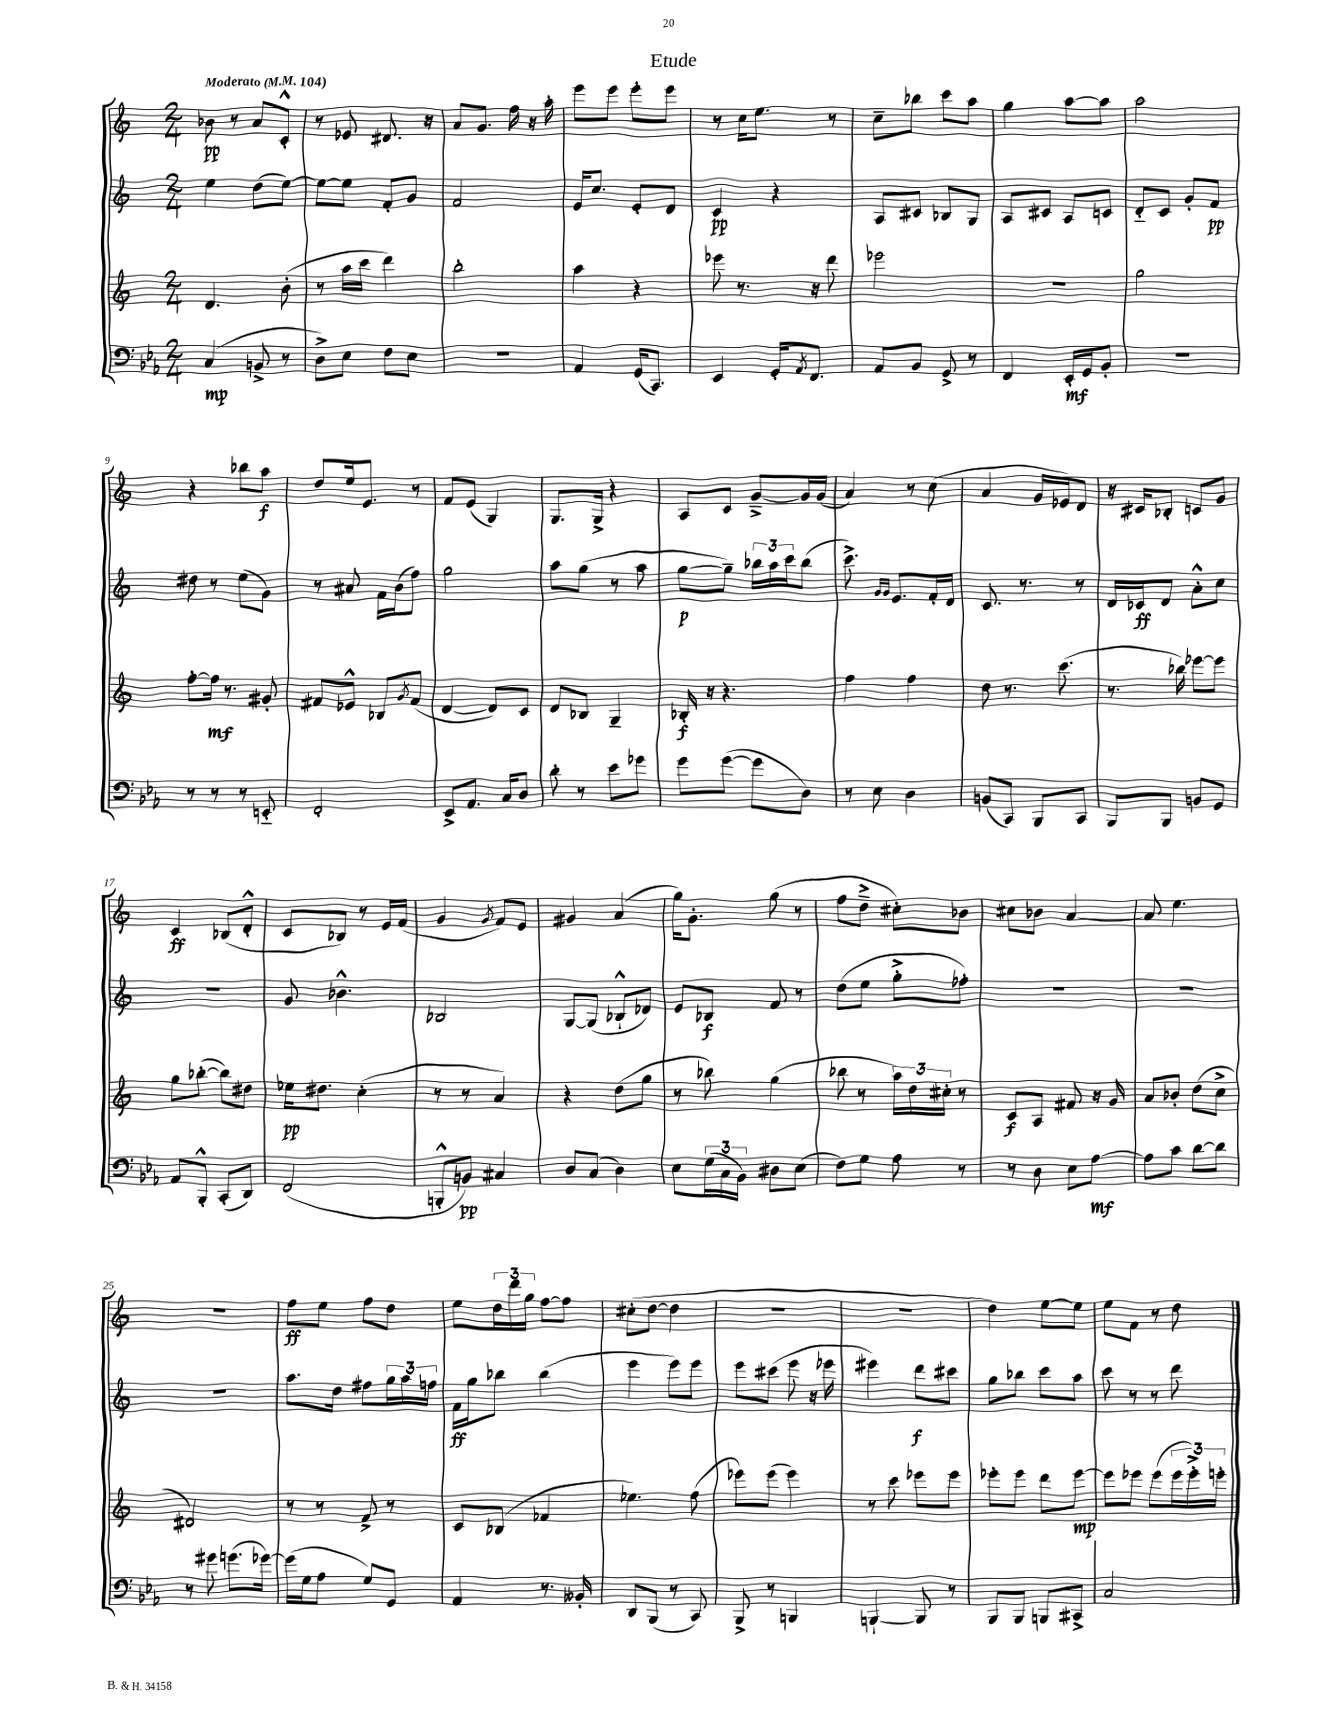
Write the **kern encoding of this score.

**kern	**dynam	**kern	**dynam	**kern	**dynam	**kern	**dynam
*part4	*part4	*part3	*part3	*part2	*part2	*part1	*part1
*staff4	*staff4	*staff3	*staff3	*staff2	*staff2	*staff1	*staff1
*clefF4	*	*clefG2	*	*clefG2	*	*clefG2	*
*k[b-e-a-]	*	*k[]	*	*k[]	*	*k[]	*
*M2/4	*	*M2/4	*	*M2/4	*	*M2/4	*
*MM104	*	*MM104	*	*MM104	*	*MM104	*
=1	=1	=1	=1	=1	=1	=1	=1
!	!	!	!	!	!	!LO:TX:a:B:t=Moderato	!
(4C/	mp	4.d/	.	4ee\	.	8b-X\	pp
.	.	.	.	.	.	8r	.
8BBn^/	.	.	.	(8dd\L	.	8a/L	.
8r	.	(8b'\	.	[8ee\J)	.	8c'^^/J	.
=2	=2	=2	=2	=2	=2	=2	=2
8D^\L)	.	8r	.	8ee\L_	.	8r	.
8E-\J	.	16aa\LL	.	8ee\J]	.	8e-X/	.
.	.	16ccc\JJ	.	.	.	.	.
8F\L	.	4ddd\)	.	8f'/L	.	8.d#X/	.
8E-\J	.	.	.	8g/J	.	.	.
.	.	.	.	.	.	16r	.
=3	=3	=3	=3	=3	=3	=3	=3
2r	.	2bb'\	.	2f/	.	8a/L	.
.	.	.	.	.	.	8.g/J	.
.	.	.	.	.	.	16ff\	.
.	.	.	.	.	.	16r	.
.	.	.	.	.	.	16aa'\	.
=4	=4	=4	=4	=4	=4	=4	=4
4AA-/	.	4aa\	.	16e/KL	.	8eee\L	.
.	.	.	.	8.cc/J	.	.	.
.	.	.	.	.	.	8eee\J	.
(16GG/KL	.	4r	.	8e'/L	.	8eee'\L	.
8.CC/J)	.	.	.	.	.	.	.
.	.	.	.	8d/J	.	8eee\J	.
=5	=5	=5	=5	=5	=5	=5	=5
4EE-/	.	8eee-X\	.	4c/	pp	8r	.
.	.	8.r	.	.	.	16cc\KL	.
.	.	.	.	.	.	8.ee\J	.
16GG'/KL	.	.	.	4r	.	.	.
8qAA-/	.	.	.	.	.	.	.
8.FF/J	.	16r	.	.	.	.	.
.	.	8ddd\	.	.	.	8r	.
=6	=6	=6	=6	=6	=6	=6	=6
8AA-/L	.	2eee-X\	.	8A/L	.	8cc~\L	.
8BB-/J	.	.	.	8c#X/J	.	8bb-X\J	.
8GG^/	.	.	.	8B-X/L	.	8ccc\L	.
8r	.	.	.	8G/J	.	8aa\J	.
=7	=7	=7	=7	=7	=7	=7	=7
4FF/	.	2r	.	8A/L	.	4gg\	.
.	.	.	.	8c#X/J	.	.	.
16EE-'/LL	mf	.	.	8A/L	.	[8aa\L	.
16GG/J	.	.	.	.	.	.	.
8BB-'/J	.	.	.	8cn/J	.	8aa\J]	.
=8	=8	=8	=8	=8	=8	=8	=8
2r	.	2gg\	.	8d/L	.	2aa\	.
.	.	.	.	8c/J	.	.	.
.	.	.	.	8g'/L	.	.	.
.	.	.	.	8f/J	pp	.	.
!!LO:LB:g=z
=9	=9	=9	=9	=9	=9	=9	=9
8r	.	[8ff'\L	.	8dd#X\	.	4r	.
8r	.	16ff\Jk]	mf	8r	.	.	.
.	.	8.r	.	.	.	.	.
8r	.	.	.	(8ee\L	.	8bb-X\L	.
8EEn/	.	8g#X'/	.	8g\J)	.	8aa\J	f
=10	=10	=10	=10	=10	=10	=10	=10
2FF'/	.	8f#X/L	.	8r	.	8dd/L	.
.	.	8e-X^^/J	.	8a#X/	.	16ee/k	.
.	.	.	.	.	.	8.e/J	.
.	.	8B-X/L	.	16f\LL	.	.	.
.	.	.	.	(16b\J	.	.	.
.	.	8qg/	.	.	.	.	.
.	.	(8f#/J	.	8ff\J)	.	8r	.
=11	=11	=11	=11	=11	=11	=11	=11
8EE-^/L	.	[4d/	.	2gg\	.	8f/L	.
8.AA-/J	.	.	.	.	.	(8e/J	.
.	.	8d/L])	.	.	.	4G/)	.
16C/KL	.	.	.	.	.	.	.
8D/J	.	8c/J	.	.	.	.	.
=12	=12	=12	=12	=12	=12	=12	=12
8d'\	.	8d/L	.	8aa\L	.	8.G/L	.
8r	.	8B-X/J	.	(8gg\J	.	.	.
.	.	.	.	.	.	16G^/Jk	.
8e-\L	.	4G~/	.	8r	.	4r	.
8g-X\J	.	.	.	8aa\	.	.	.
=13	=13	=13	=13	=13	=13	=13	=13
8g\L	.	16B-X'/	f	[8gg\L	p	8A/L	.
.	.	16r	.	.	.	.	.
([8g\J	.	4.r	.	8gg~\J])	.	8c/J	.
8g\L]	.	.	.	24bb-X\LL	.	[8g~^/L	.
.	.	.	.	24aa\	.	.	.
.	.	.	.	24ccc\J	.	.	.
8D\J)	.	.	.	(8bb-\J	.	16g/L]	.
.	.	.	.	.	.	(16g/JJ	.
=14	=14	=14	=14	=14	=14	=14	=14
8r	.	4ff\	.	8.ccc^\)	.	4a/)	.
8E-\	.	.	.	.	.	.	.
.	.	.	.	16qqg/LL	.	.	.
.	.	.	.	16qqg/JJ	.	.	.
.	.	.	.	8.e/L	.	.	.
4D\	.	4ff\	.	.	.	8r	.
.	.	.	.	16f'/L	.	(8cc\	.
.	.	.	.	16d/JJ	.	.	.
=15	=15	=15	=15	=15	=15	=15	=15
(8BBn/L	.	8dd\	.	8.c/	.	4a/	.
8CC/J)	.	8.r	.	.	.	.	.
.	.	.	.	8.r	.	.	.
8BBB-/L	.	.	.	.	.	16g/LL	.
.	.	(8.ccc\	.	.	.	16e-X/J)	.
8CC/J	.	.	.	8r	.	8d/J	.
=16	=16	=16	=16	=16	=16	=16	=16
8BBB-/L	.	8.r	.	16d/LL	.	16r	.
.	.	.	.	16c-X/J	ff	16c#X/KL	.
8BBB-/J	.	.	.	8d/J	.	8B-X'/J	.
.	.	16bb-X\)	.	.	.	.	.
8BBn/L	.	[8eee-X\L	.	8a'^^\L	.	8cn/L	.
8GG/J	.	8eee-\J]	.	8cc\J	.	8g/J	.
!!LO:LB:g=z
=17	=17	=17	=17	=17	=17	=17	=17
8AA-/L	.	8gg\L	.	2r	.	4c/	ff
8BBB-'^^/J	.	([8bb-X'\J	.	.	.	.	.
(8CC'/L	.	8bb-\L])	.	.	.	(8B-X/L	.
8DD/J)	.	8dd#X\J	.	.	.	8d'^^/J	.
=18	=18	=18	=18	=18	=18	=18	=18
(2FF/	.	16ee-X\KL	pp	8g/	.	8c/L	.
.	.	8.dd#X\J	.	.	.	.	.
.	.	.	.	4.b-X^^\	.	8B-X/J)	.
.	.	(4cc'\	.	.	.	8r	.
.	.	.	.	.	.	16e/LL	.
.	.	.	.	.	.	(16f/JJ	.
=19	=19	=19	=19	=19	=19	=19	=19
8BBBn'^^/L	.	8r	.	2B-X/	.	4g/	.
8BBn/J)	pp	8r	.	.	.	.	.
.	.	.	.	.	.	8qg/	.
4C#X/	.	4a/)	.	.	.	8f/L)	.
.	.	.	.	.	.	8e/J	.
=20	=20	=20	=20	=20	=20	=20	=20
8D/L	.	4r	.	[8G/L	.	4g#X/	.
(8C/J	.	.	.	(8G/J]	.	.	.
4D\)	.	(8dd\L	.	8B-X`^^/L	.	(4a/	.
.	.	8gg\J	.	8d-X/J)	.	.	.
=21	=21	=21	=21	=21	=21	=21	=21
8E-\L	.	8r	.	8e/L	.	16gg\KL)	.
.	.	.	.	.	.	8.g'\J	.
(24G\L	.	8bb-X\)	.	8B-X/J	f	.	.
24C\	.	.	.	.	.	.	.
24BB-\JJ)	.	.	.	.	.	.	.
8D#X\L	.	(4gg\	.	8f/	.	(8gg\	.
(8E-\J	.	.	.	8r	.	8r	.
=22	=22	=22	=22	=22	=22	=22	=22
8F\L)	.	8bb-X\	.	(8dd\L	.	8ff\L	.
8G\J	.	8r	.	8ee\J	.	8dd~^\J	.
8A-\	.	24aa\LL)	.	8gg'^\L	.	8cc#X'\L)	.
.	.	24dd\	.	.	.	.	.
.	.	24cc#X'\JJ	.	.	.	.	.
8r	.	8r	.	8ff-X'\J)	.	8b-X\J	.
=23	=23	=23	=23	=23	=23	=23	=23
8r	.	8c/L	f	2r	.	8cc#X\L	.
8D\	.	8A/J	.	.	.	8b-X\J	.
8E-\L	.	8f#X/	.	.	.	[4a/	.
[8A-\J	mf	16r	.	.	.	.	.
.	.	16g/	.	.	.	.	.
=24	=24	=24	=24	=24	=24	=24	=24
8A-\L]	.	8a/L	.	2r	.	8a/]	.
8c\J	.	8b-X'/J	.	.	.	4.ee\	.
[8d\L	.	(8dd\L	.	.	.	.	.
8d\J]	.	8cc^\J	.	.	.	.	.
!!LO:LB:g=z
=25	=25	=25	=25	=25	=25	=25	=25
8r	.	2d#X/)	.	2r	.	2r	.
8g#X\	.	.	.	.	.	.	.
(8.gn\L	.	.	.	.	.	.	.
[16g-X\Jk)	.	.	.	.	.	.	.
=26	=26	=26	=26	=26	=26	=26	=26
(16g-\LL]	.	8r	.	8.aa\L	.	8ff\L	ff
16G\J	.	.	.	.	.	.	.
8A-\J	.	8r	.	.	.	8ee\J	.
.	.	.	.	16dd\Jk	.	.	.
8G/L)	.	8f^/	.	8ff#X\L	.	8ff\L	.
8GG/J	.	8r	.	24gg\L	.	8dd\J	.
.	.	.	.	24aa\	.	.	.
.	.	.	.	24ffn\JJ	.	.	.
=27	=27	=27	=27	=27	=27	=27	=27
4AA-/	.	8c/L	.	16f\LL	ff	8ee\L	.
.	.	.	.	16gg\J	.	.	.
.	.	(8B-X/J	.	8bb-X\J	.	24dd\L	.
.	.	.	.	.	.	24ddd\	.
.	.	.	.	.	.	24gg\JJ	.
8.r	.	4f-X/	.	(4bb-\	.	[8ff\L	.
.	.	.	.	.	.	8ff\J]	.
16BB--X'/	.	.	.	.	.	.	.
=28	=28	=28	=28	=28	=28	=28	=28
8DD/L	.	4.ee-X\)	.	4eee\	.	(8cc#X'\L	.
(8BBB-/J	.	.	.	.	.	[8dd\J	.
8r	.	.	.	8eee\L)	.	4dd\]	.
8CC/)	.	(8ff\	.	8eee\J	.	.	.
=29	=29	=29	=29	=29	=29	=29	=29
8BBB-^/	.	8eee-X\L)	.	8eee\L	.	2r	.
8r	.	(8eee-\J	.	(8ccc#X\J	.	.	.
4BBBn/	.	4eee-\)	.	8eee\	.	.	.
.	.	.	.	16r	.	.	.
.	.	.	.	16eee-X\	.	.	.
=30	=30	=30	=30	=30	=30	=30	=30
[4BBBn`/	.	8r	.	4eee#X\)	.	2r	.
.	.	8ccc\	.	.	.	.	.
8BBB/]	.	8eee-X\L	.	8ddd\L	f	.	.
8r	.	8eee-\J	.	8ccc#X\J	.	.	.
=31	=31	=31	=31	=31	=31	=31	=31
8BBB-/L	.	8eee-X'\L	.	8gg\L	.	4dd\)	.
8BBB-/J	.	8eee-\J	.	8bb-X\J	.	.	.
8BBBn/L	.	8ddd\L	.	8ccc\L	.	[8ee\L	.
8CC#X^/J	.	[8eee-\J	mp	8aa\J	.	8ee\J]	.
=32	=32	=32	=32	=32	=32	=32	=32
2C/	.	8eee-\L]	.	8ccc\	.	8ee\L	.
.	.	8eee-X\J	.	8r	.	8f\J	.
.	.	(8eee-\L	.	8r	.	8r	.
.	.	24eee-\L	.	8ddd\	.	8dd\	.
.	.	24eee-'^\)	.	.	.	.	.
.	.	24eeen'\JJ	.	.	.	.	.
==	==	==	==	==	==	==	==
*-	*-	*-	*-	*-	*-	*-	*-
